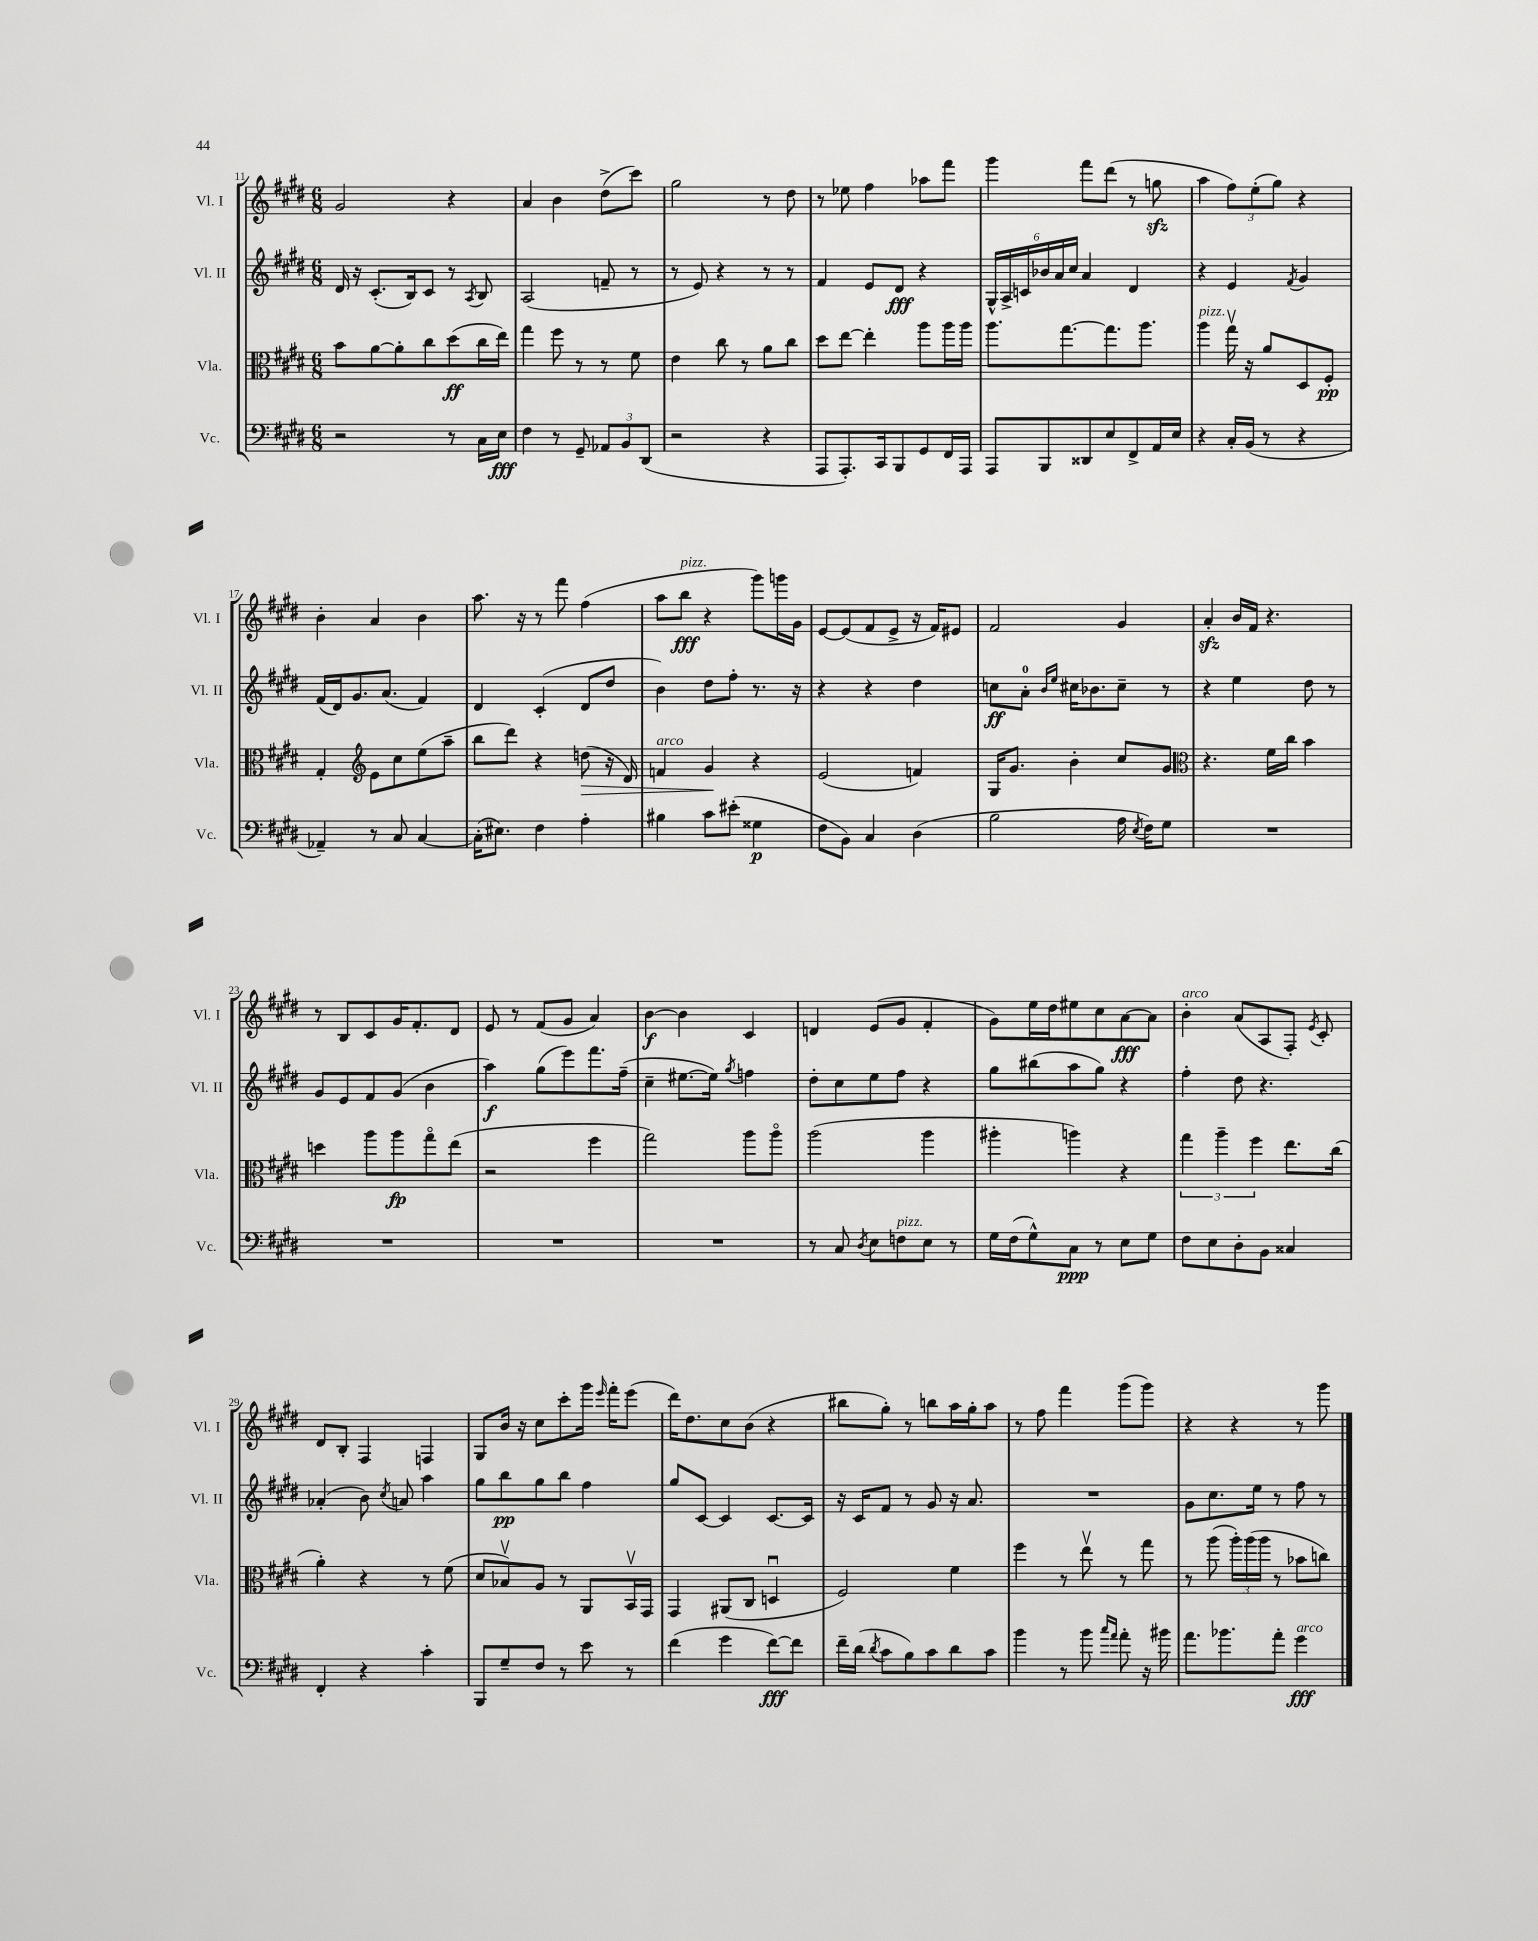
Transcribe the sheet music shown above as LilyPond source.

<<
\new StaffGroup <<
\new Staff = "s0" \with { instrumentName = "Vl. I" shortInstrumentName = "Vl. I" } {
    \clef treble \key e \major \numericTimeSignature \time 6/8
    \autoBeamOff gis'2 r4 |
    a'4 b'4 dis''8[->( cis'''8]) |
    gis''2 r8 dis''8 |
    r8 ees''8 fis''4 aes''8[ fis'''8] |
    gis'''4 fis'''8[ dis'''8]( r8 g''8\sfz |
    a''4 \tuplet 3/2 { fis''8[) e''8-.( gis''8]) } r4 |
    b'4-. a'4 b'4 |
    a''8. r16 r8 fis'''8 fis''4( |
    a''8[ b''8]\fff^\markup { \italic "pizz." } r4 gis'''8[) g'''16 gis'16] |
    e'8[~ e'8( fis'8 e'8]-> r16 fis'16[) eis'8] |
    fis'2 gis'4 |
    a'4-.\sfz b'16[ fis'16] r4. |
    r8 b8[ cis'8 gis'16 fis'8.-. dis'8] |
    e'8 r8 fis'8[( gis'8] a'4) |
    b'4~\f b'4 cis'4 |
    d'4 e'8[( gis'8] fis'4-. |
    gis'8[) e''16 dis''16 eis''8 cis''8 a'8~\fff a'8] |
    b'4-.^\markup { \italic "arco" } a'8[( a8 fis8]-.) \acciaccatura { e'8 } cis'8-. |
    dis'8[ b8]-. fis4 f4 |
    gis8[ b'16] r16 cis''8[ cis'''8-. gis'''16] \grace { e'''16 } fis'''16[-. e'''8]( |
    dis'''16[) dis''8. cis''8 b'8]( r4 |
    bis''8[ gis''8]-.) r8 b''8[ a''16 gis''16-. a''8] |
    r8 fis''8 fis'''4 gis'''8[( gis'''8]) |
    r4 r4 r8 gis'''8 \bar "|." |
}
\new Staff = "s1" \with { instrumentName = "Vl. II" shortInstrumentName = "Vl. II" } {
    \clef treble \key e \major \numericTimeSignature \time 6/8
    \autoBeamOff dis'16 r16 cis'8.[-.( b16) cis'8] r8 \acciaccatura { a8 } b8 |
    a2( f'8-- r8 |
    r8 e'8) r4 r8 r8 |
    fis'4 e'8[ dis'8]\fff r4 |
    \tuplet 6/4 { gis16[-^ a16-> c'16 bes'16 a'16 cis''16] } a'4 dis'4 |
    r4 e'4 \acciaccatura { fis'8 } gis'4 |
    fis'16[( dis'16) gis'8. a'8.]( fis'4) |
    dis'4 cis'4-.( dis'8[ dis''8] |
    b'4) dis''8[ fis''8]-. r8. r16 |
    r4 r4 dis''4 |
    c''8[\ff a'8]-0-. \grace { b'16[ e''16] } cis''16[ bes'8. cis''8]-- r8 |
    r4 e''4 dis''8 r8 |
    gis'8[ e'8 fis'8 gis'8]( b'4 |
    a''4\f) gis''8[( e'''8) fis'''8. fis''16]--( |
    cis''4-- eis''8.[~ eis''16]) \acciaccatura { gis''8 } f''4 |
    dis''8[-. cis''8 e''8 fis''8] r4 |
    gis''8[ bis''8( a''8 gis''8]) r4 |
    fis''4-. dis''8 r4. |
    aes'4-.( b'8) \acciaccatura { cis''8 } a'8 a''4 |
    gis''8[ b''8\pp gis''8 b''8] fis''4 |
    gis''8[ cis'8]~ cis'4 cis'8.[~ cis'16] |
    r16 cis'16[ fis'8] r8 gis'8 r16 a'8. |
    R2. |
    gis'8[ cis''8. e''16] r8 fis''8 r8 \bar "|." |
}
\new Staff = "s2" \with { instrumentName = "Vla." shortInstrumentName = "Vla." } {
    \clef alto \key e \major \numericTimeSignature \time 6/8
    \autoBeamOff b'8[ a'8~ a'8-. cis''8 dis''8\ff( cis''16 e''16]) |
    gis''4 fis''8 r8 r8 fis'8 |
    e'4 cis''8 r8 a'8[ cis''8] |
    dis''8[ e''8]~ e''4-. a''8[ a''16 a''16] |
    a''8.[ gis''8.~ gis''8. a''8.] |
    a''4^\markup { \italic "pizz." } gis''16\upbow r16 a'8[ dis8 fis8]-.\pp |
    gis4-. \clef treble e'8[ cis''8 e''8( a''8]-- |
    b''8[ dis'''8]) r4 d''8\>( r16 dis'16) |
    f'4^\markup { \italic "arco" } gis'4\! r4 |
    e'2( f'4) |
    gis16[ gis'8.] b'4-. cis''8[ gis'8] |
    \clef alto r4. fis'16[ cis''16] b'4 |
    d''4 a''8[ a''8\fp gis''8\flageolet e''8]( |
    r2 fis''4 |
    gis''2) a''8[ a''8]\flageolet |
    a''2( a''4 |
    ais''4-. a''4) r4 |
    \tuplet 3/2 { gis''4 a''4-- fis''4 } e''8.[ cis''16]( |
    a'4-.) r4 r8 fis'8( |
    dis'8[ bes8\upbow) a8] r8 a,8[ b,16\upbow gis,16] |
    gis,4 ais,8[( cis8] d4\downbow |
    fis2) fis'4 |
    fis''4 r8 e''8\upbow r8 gis''8 |
    r8 a''8( \tuplet 3/2 { a''16[-.) a''16( a''16] } r8 bes'8[ c''8]) \bar "|." |
}
\new Staff = "s3" \with { instrumentName = "Vc." shortInstrumentName = "Vc." } {
    \clef bass \key e \major \numericTimeSignature \time 6/8
    \autoBeamOff r2 r8 cis16[ e16]\fff |
    fis4 r8 gis,8-- \tuplet 3/2 { aes,8[ b,8 dis,8]( } |
    r2 r4 |
    a,,8[ a,,8.-.) cis,16 b,,8 gis,8 fis,16 a,,16] |
    a,,8[ b,,8 disis,8 e8 fis,8-> a,16 e16] |
    r4 cis16[-. b,16]( r8 r4 |
    aes,4--) r8 cis8 cis4~ |
    cis16[-.( eis8.]) fis4 a4-. |
    bis4 cis'8[ eis'8]-.( gisis4\p |
    fis8[ b,8]) cis4 dis4( |
    b2 a16 \acciaccatura { e8 } fis16[) gis8] |
    R2. |
    R2. |
    R2. |
    R2. |
    r8 cis8 \acciaccatura { dis8 } e8[ f8^\markup { \italic "pizz." } e8] r8 |
    gis16[ fis16( gis8-^) cis8]\ppp r8 e8[ gis8] |
    fis8[ e8 dis8-. b,8] cisis4 |
    fis,4-. r4 cis'4-. |
    b,,8[ gis8-- fis8] r8 e'8 r8 |
    fis'4( gis'4 fis'8[~\fff) fis'8] |
    fis'16[-- dis'16]( \acciaccatura { dis'8 } cis'8[ b8) cis'8 dis'8 cis'8] |
    b'4 r8 b'8 \grace { cis''16[ a'16] } a'8-. r16 bis'16 |
    a'8.[ bes'8. a'8]-. gis'4\fff^\markup { \italic "arco" } \bar "|." |
}
>>
>>
\layout { \context { \Score currentBarNumber = #11 } }
